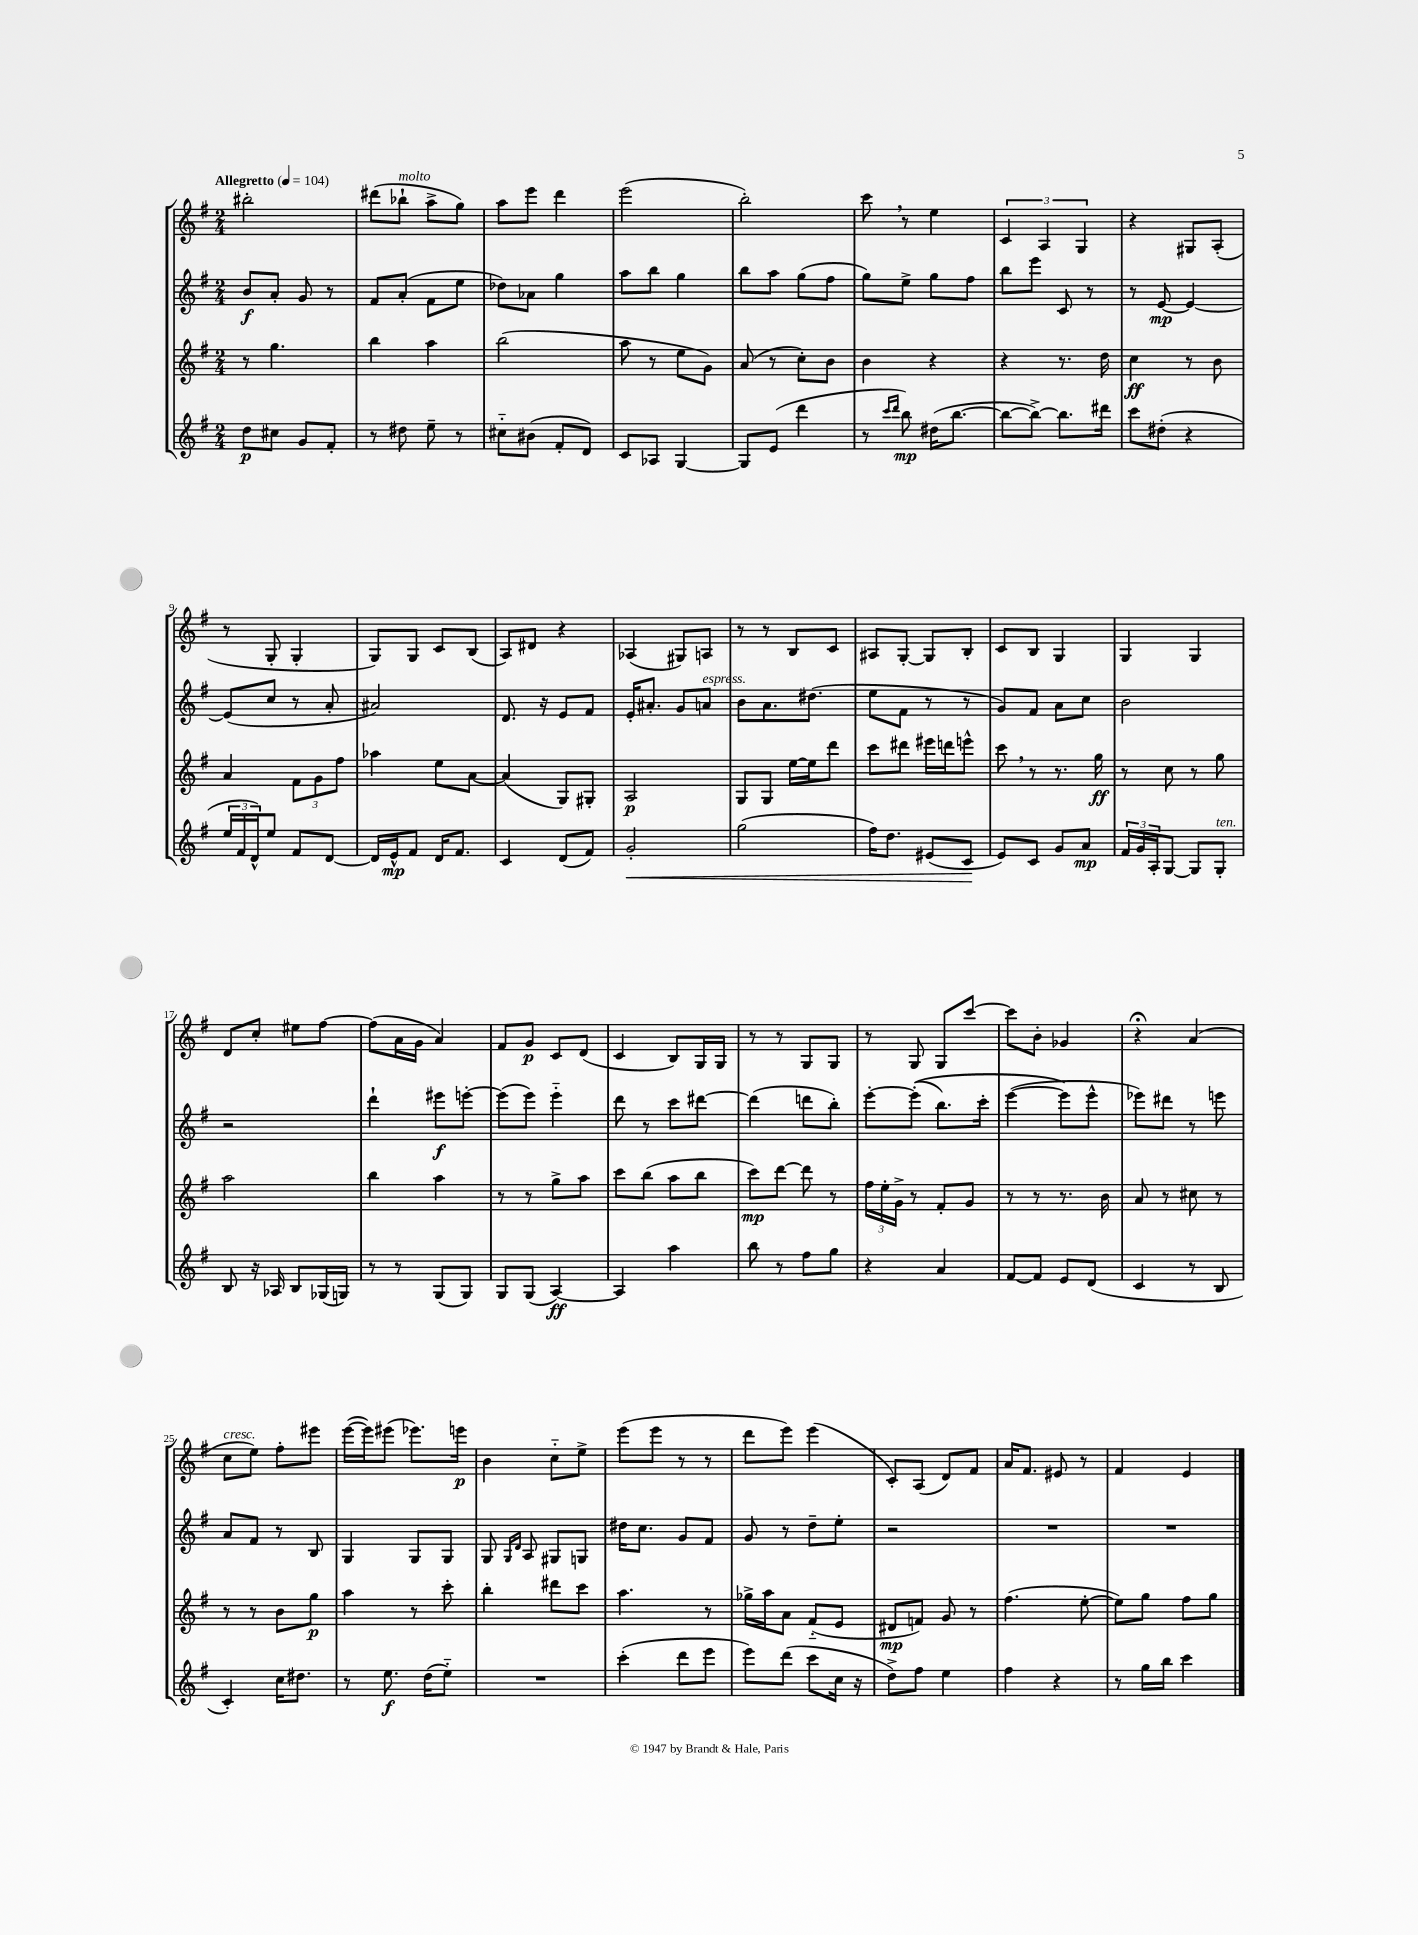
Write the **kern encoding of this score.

**kern	**kern	**kern	**kern
*staff4	*staff3	*staff2	*staff1
*clefG2	*clefG2	*clefG2	*clefG2
*k[f#]	*k[f#]	*k[f#]	*k[f#]
*M2/4	*M2/4	*M2/4	*M2/4
*MM104	*MM104	*MM104	*MM104
8dd	8r	8b	2bb#'
8cc#	4.gg	8a'	.
8g	.	8g	.
8f#'	.	8r	.
=	=	=	=
8r	4bb	8f#	(8ddd#
8dd#	.	(8a'	8bb-`
8ee~	4aa	8f#	8aa^
8r	.	8ee	8gg)
=	=	=	=
8cc#'~	(2bb	8dd-)	8aa
(8b#	.	8a-	8eee
8f#'	.	4gg	4ddd
8d)	.	.	.
=	=	=	=
8c	8aa	8aa	(2eee
8A-	8r	8bb	.
[4G	8ee	4gg	.
.	8g)	.	.
=	=	=	=
8G]	(8a	8bb	2bb')
(8e	8r	8aa	.
4ddd	8cc')	(8gg	.
.	8b	8ff#	.
=	=	=	=
8r	4b	8gg)	8ccc
16qqccc	.	.	.
16qqddd	.	.	.
8bb)	.	8ee^	8r
(16dd#	4r	8gg	4ee
[8.bb	.	.	.
.	.	8ff#	.
=	=	=	=
8bb_	4r	8bb	6c
8bb^_)	.	8eee	.
.	.	.	6A
8.bb]	8.r	8c	.
.	.	.	6G
.	.	8r	.
16ddd#	16dd	.	.
=	=	=	=
8ccc	4cc	8r	4r
(8dd#'	.	[8e	.
4r	8r	4e_	8G#
.	8b	.	(8A'
=	=	=	=
24ee	4a	(8e]	8r
24f#	.	.	.
24d^^)	.	.	.
8ee	.	8cc	8G'
8f#	12f#	8r	4G'
.	12g	.	.
[8d	.	8a'	.
.	12ff#	.	.
=	=	=	=
16d]	4aa-	2a#)	8G)
16e^^	.	.	.
8f#	.	.	8G
16d	8ee	.	8c
8.f#	.	.	.
.	[8a	.	(8B
=	=	=	=
4c	(4a]	8.d	8A)
.	.	.	8d#
.	.	16r	.
(8d	8G)	8e	4r
8f#)	8G#'	8f#	.
=	=	=	=
2g'	2A	16e'	(4A-
.	.	8.a#'	.
.	.	8g	8G#)
.	.	8a	8A
=	=	=	=
(2gg	8G	8b	8r
.	8G	8.a	8r
.	[16ee	.	8B
.	16ee]	(8.dd#	.
.	8ddd	.	8c
=	=	=	=
16ff#)	8ccc	8ee	8A#
8.dd	.	.	.
.	8ddd#	8f#	[8G'
(8e#	16eee#	8r	8G]
.	16ddd	.	.
8c	8eee^^	8r	8B'
=	=	=	=
8e)	8ccc	8g)	8c
8c	8r	8f#	8B
8g	8.r	8a	4G
8a	.	8cc	.
.	16gg	.	.
=	=	=	=
24f#	8r	2b	4G
24g	.	.	.
24A'	.	.	.
[8G	8cc	.	.
8G]	8r	.	4G
8G'	8gg	.	.
=	=	=	=
8B	2aa	2r	8d
16r	.	.	8cc'
16A-	.	.	.
8B	.	.	8ee#
(16G-	.	.	[8ff#
16G)	.	.	.
=	=	=	=
8r	4bb	4ddd`	(8ff#]
8r	.	.	16a
.	.	.	16g
(8G	4aa	8eee#	4a)
8G)	.	[8eee'	.
=	=	=	=
8G	8r	(8eee]	8f#
(8G	8r	8eee)	8g
[4A)	8gg^	4eee'~	8c
.	8aa	.	(8d
=	=	=	=
4A]	8ccc	8ddd	4c
.	(8bb	8r	.
4aa	8aa	8ccc	8B)
.	8bb	[8ddd#	16G
.	.	.	16G
=	=	=	=
8bb	8ccc)	(4ddd#]	8r
8r	[8ddd	.	8r
8ff#	8ddd]	8ddd	8G
8gg	8r	8bb')	8G
=	=	=	=
4r	24ff#	[8eee'	8r
.	24ee'	.	.
.	24g^	.	.
.	8r	&((8eee']	8G
4a	8f#'	8.bb)	8G
.	8g	.	[8ccc
.	.	16ccc'	.
=	=	=	=
[8f#	8r	([4eee	8ccc]
8f#]	8r	.	8b'
8e	8.r	8eee]&)	4g-
(8d	.	8eee^^	.
.	16b	.	.
=	=	=	=
4c	8a	8eee-)	4r;
.	8r	8ddd#	.
8r	8cc#	8r	(4a
8B	8r	8eee	.
=	=	=	=
4c')	8r	8a	8cc
.	8r	8f#	8ee)
16cc	8b	8r	8ff#'
8.dd#	.	.	.
.	8gg	8B	8eee#
=	=	=	=
8r	4aa	4G	([16eee
.	.	.	16eee])
8.ee	.	.	(8eee#
.	8r	8G	8.eee-)
(16dd	.	.	.
8ee'~)	8ccc'	8G	.
.	.	.	16eee
=	=	=	=
2r	4bb'	8G	4b
.	.	16qqG	.
.	.	16qqd	.
.	.	8A	.
.	8ddd#	8G#	8cc'~
.	8ccc	8G	8ee^
=	=	=	=
(4ccc'	4.aa	16dd#	(8eee
.	.	8.cc	.
.	.	.	8eee
8ddd	.	8g	8r
8eee	8r	8f#	8r
=	=	=	=
8eee)	16gg-^	8g	8ddd
.	16aa	.	.
(8ddd	8a	8r	8eee)
8ccc	(8f#'~	8dd~	(4eee
16cc	8e	8ee'	.
16r	.	.	.
=	=	=	=
8dd^)	8d#	2r	8c')
8ff#	8f)	.	(8A
4ee	8g	.	8d)
.	8r	.	8f#
=	=	=	=
4ff#	(4.ff#	2r	16a
.	.	.	8.f#
4r	.	.	8e#
.	[8ee'	.	8r
=	=	=	=
8r	8ee])	2r	4f#
16gg	8gg	.	.
16bb	.	.	.
4ccc	8ff#	.	4e
.	8gg	.	.
==	==	==	==
*-	*-	*-	*-
